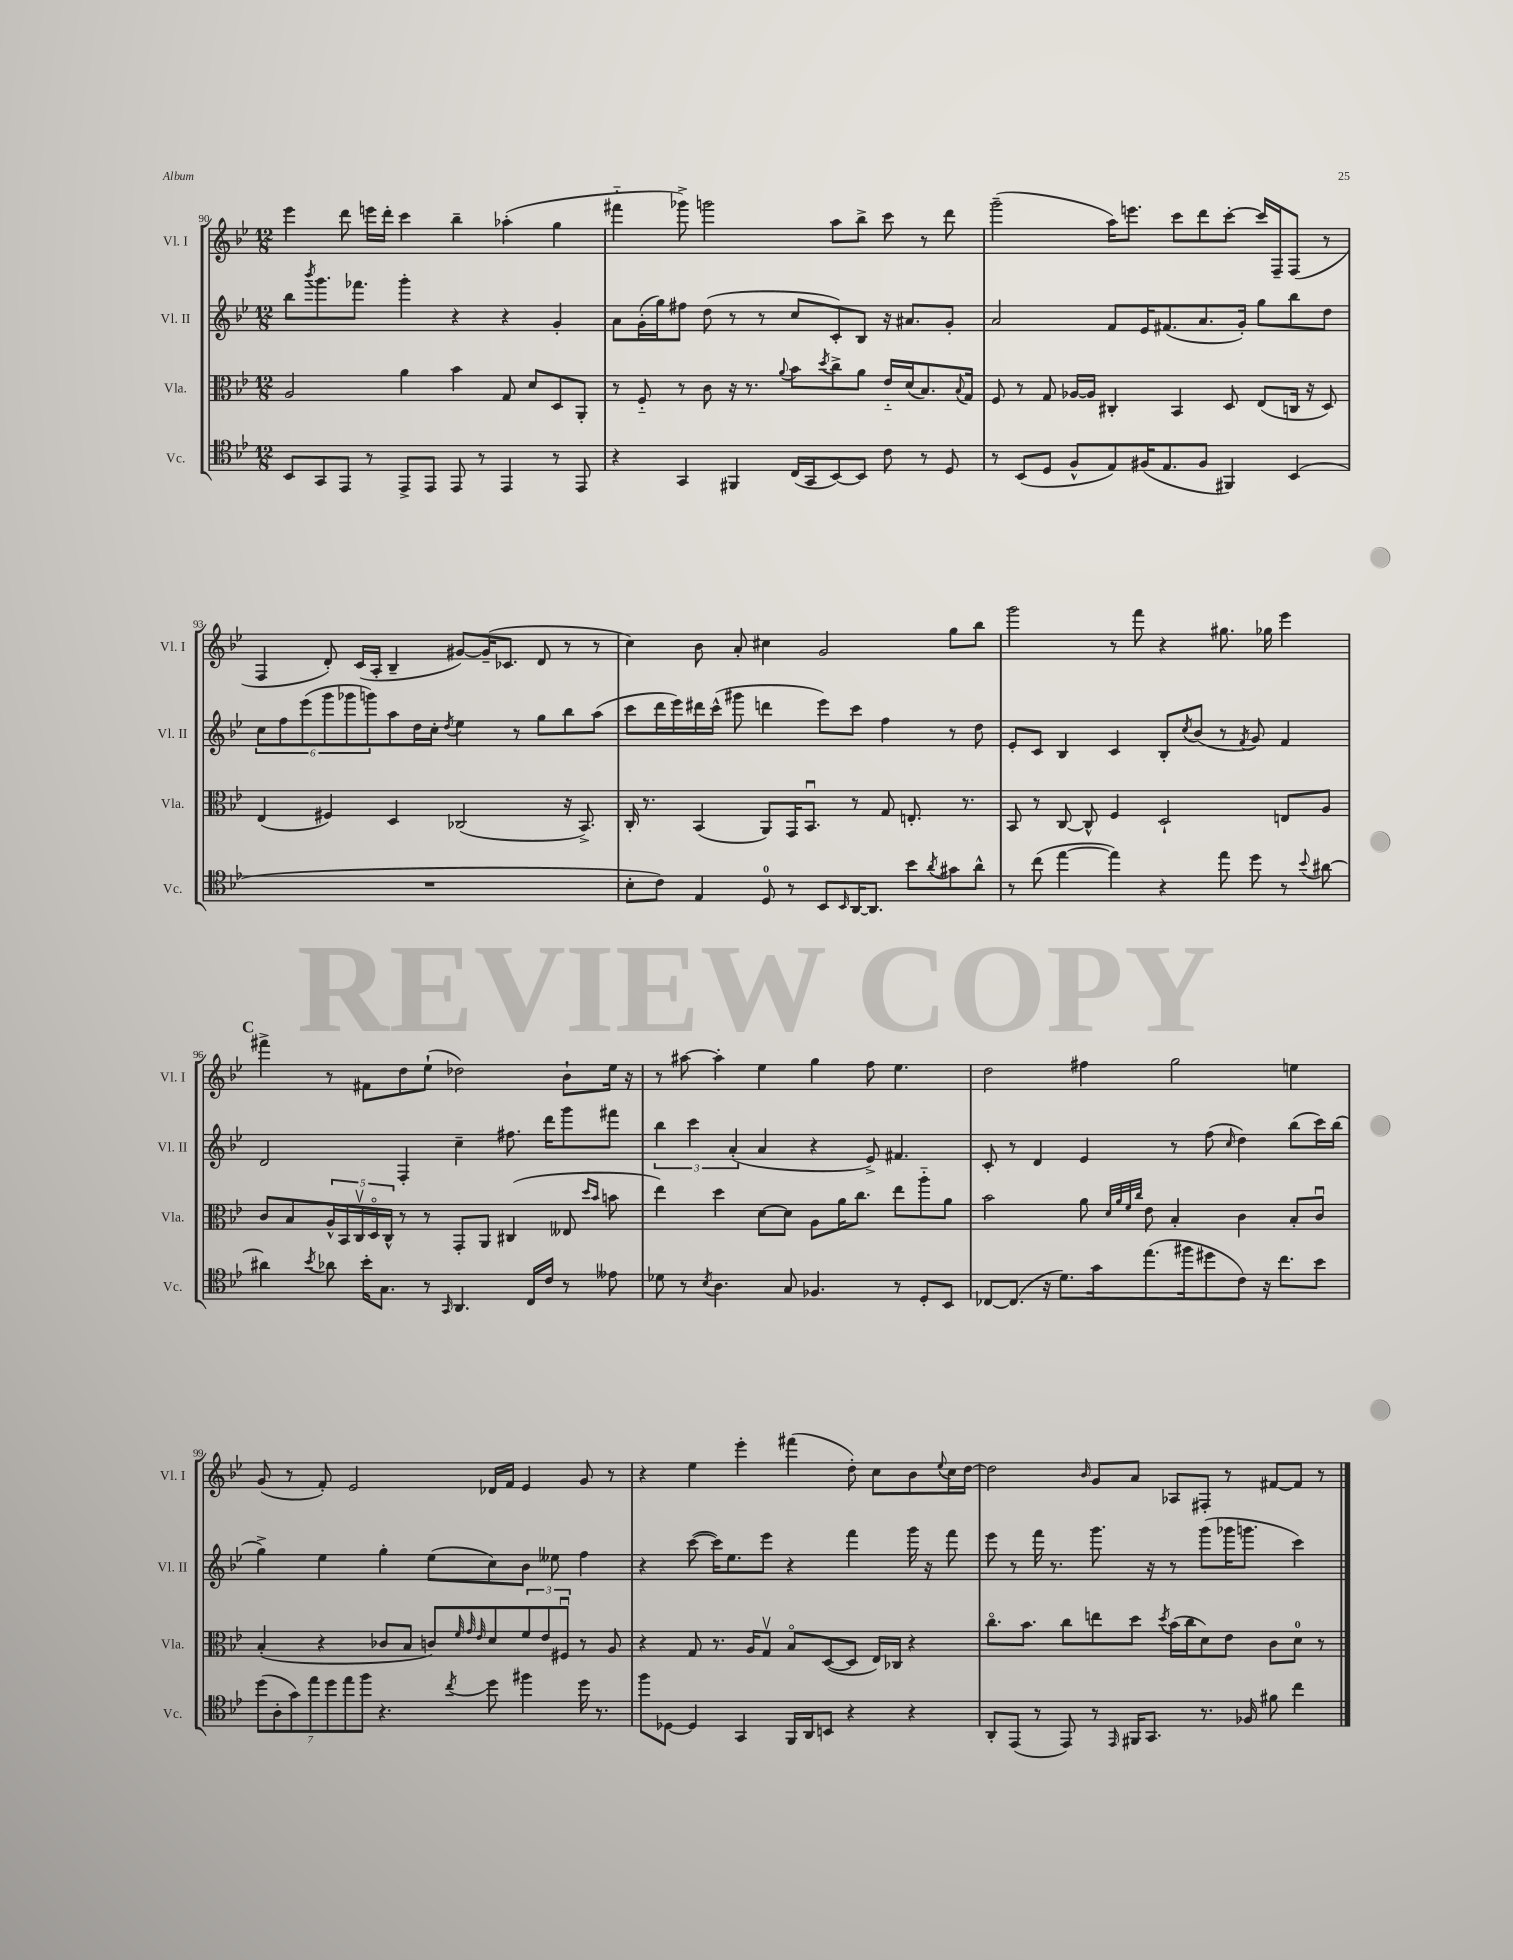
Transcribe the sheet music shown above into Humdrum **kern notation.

**kern	**kern	**kern	**kern
*part4	*part3	*part2	*part1
*staff4	*staff3	*staff2	*staff1
*I"Vc.	*I"Vla.	*I"Vl. II	*I"Vl. I
*I'Vc.	*I'Vla.	*I'Vl. II	*I'Vl. I
*clefC4	*clefC3	*clefG2	*clefG2
*k[b-e-]	*k[b-e-]	*k[b-e-]	*k[b-e-]
*M12/8	*M12/8	*M12/8	*M12/8
=90	=90	=90	=90
8BB-/L	2A/	8bb-\L	4eee-\
.	.	8qbbb-/	.
8GG/	.	8.ggg\	.
8EE-/J	.	.	8ddd\
.	.	8.fff-X\J	.
8r	.	.	16eeen\LL
.	.	.	16ddd'\JJ
8EE-^/L	4a\	4ggg'\	4ccc\
8EE-/J	.	.	.
8EE-/	4b-\	4r	4bb-~\
8r	.	.	.
4EE-/	8G/	4r	(4aa-X'\
.	8d/L	.	.
8r	8D/	4g'/	4gg\
8EE-/	8AA'/J	.	.
=91	=91	=91	=91
4r	8r	8a\L	4fff#X\
.	8F/	(16g'\L	.
.	.	16gg\J)	.
4GG/	8r	8ff#X\J	8ggg-X^\)
.	8c\	(8dd\	2gggn\
4FF#X/	16r	8r	.
.	8.r	.	.
.	.	8r	.
.	8qqa/	.	.
(16C/LL	8b-\L	8cc/L	.
16GG/J	.	.	.
.	8qdd/	.	.
[8BB-/)	8cc^\	8c'/)	8aa\L
8BB-/J]	8a\J	8B-/J	8bb-^\J
8c\	16e-/LL	16r	8ccc\
.	(16d/J	8.a#X/L	.
8r	8.B-/)	.	8r
8D/	.	8g'/J	8ddd\
.	8qqB-/	.	.
.	16G/Jk	.	.
=92	=92	=92	=92
8r	8F/	2a/	(2ggg~\
(8BB-/L	8r	.	.
8D/J	8G/	.	.
8F^^/L	[16A-X/LL	.	.
.	16A-/JJ]	.	.
8E-/)	4C#X'/	8f/L	16aa\KL)
.	.	.	8.eeen\J
(16F#X/K	.	16e-/K	.
8.E-/	.	(8.f#X/	.
.	4BB-/	.	8ccc\L
8F#/J	.	8.a/	8ddd\
4FF#X/)	8D/	.	[8ccc'\J
.	.	16g'/Jk)	.
.	(8E-/L	8gg\L	16ccc/LL]
.	.	.	16F~/J
(4BB-/	16Cn/Jk	8bb-\	(8F/J
.	16r	.	.
.	8D/)	8dd\J	8r
!!LO:LB:g=z
=93	=93	=93	=93
1.r	(4E-/	12cc\L	4F/
.	.	12ff\	.
.	.	(12eee-\	.
.	4F#X/)	12ggg\	8d'/)
.	.	12ggg-X\	.
.	.	.	(16c/LL
.	.	12gggn\)	.
.	.	.	16A'/JJ
.	4D/	8aa\	4B-~/
.	.	16dd\L	.
.	.	16cc'\JJ	.
.	.	8qdd/	.
.	(2C-X/	4ee-\	[8g#X/L)
.	.	.	(16g#~/K]
.	.	.	8.c-X/J
.	.	8r	.
.	.	8gg\L	8d/
.	16r	8bb-\	8r
.	8.BB-^/)	.	.
.	.	(8aa\J	8r
=94	=94	=94	=94
8B-'\L	16C'/	8ccc\L	4cc\)
.	8.r	.	.
8c\J)	.	16ddd\L	.
.	.	16eee-\)	.
4E-/	(4BB-/	16ddd#X\	8b-\
.	.	(16ccc^^\JJ	.
.	.	8ggg#X\	8a'/
8D/	8AA/L)	4dddn\	4cc#X\
8r	16GG/K	.	.
.	8.BB-u/J	.	.
8BB-/L	.	8eee-\L)	2g/
16qqBB-/	.	.	.
[16AA/K	8r	8ccc\J	.
8.AA/J]	.	.	.
.	8G/	4ff\	.
8b-\L	8.En'/	.	.
8qa/	.	.	.
8g#X\	.	8r	8gg\L
.	8.r	.	.
8a^^\J	.	8dd\	8bb-\J
=95	=95	=95	=95
8r	8BB-/	8e-'/L	2ggg\
(8cc\	8r	8c/J	.
[4ee-\	[8C/	4B-/	.
.	8C^^/]	.	.
4ee-\])	4F/	4c/	8r
.	.	.	8fff\
4r	2D`/	8B-'/L	4r
.	.	8qcc/	.
.	.	(8b-/J	.
8ee-\	.	8r	8.gg#X\
.	.	8qf/	.
8dd\	.	8g/)	.
.	.	.	16gg-X\
8r	8En/L	4f/	4eee-\
8qqb-/	.	.	.
[8a#X\	8A/J	.	.
!!LO:LB:g=z
!!LO:REH:place=s1:t=C
=96	=96	=96	=96
4a#X\]	8c/L	2d/	4fff#X^\
.	8B-/	.	.
8qb-/	.	.	.
8a-X\	20A^^/L	.	8r
.	20BB-/	.	.
.	20Cv/	.	.
16b-'\KL	.	.	8f#X\L
.	20D/	.	.
8.G\J	.	.	.
.	20C^^/JJ	.	.
.	8r	4F'/	8dd\
8r	8r	.	(8ee-`\J
16qqGG/	.	.	.
4.AA/	8GG'/L	4cc~\	2dd-X\)
.	8AA/J	.	.
.	(4C#X/	8.ff#X\	.
16C/LL	.	.	.
16c/JJ	.	16ddd\KL	.
8r	8E--X/	8ggg\	8b-`\L
.	16qqdd/LL	.	.
.	16qqb-/JJ	.	.
8e--X\	8bn\	8fff#X\J	16ee-\Jk
.	.	.	16r
=97	=97	=97	=97
8d-X\	4ee-\)	6bb-\	8r
8r	.	.	[8aa#X\
.	.	6ccc\	.
8qB-/	.	.	.
4.A\	4dd\	.	4aa#'\]
.	.	(6a'/	.
.	[8d\L	4a/	4ee-\
8G/	8d\J]	.	.
4.F-X/	8A\L	4r	4gg\
.	16a\K	.	.
.	8.cc\J	.	.
.	.	8e-^/)	8ff\
8r	8ee-\L	4.f#X/	4.ee-\
8D'/L	8aa\	.	.
8BB-/J	8a\J	.	.
=98	=98	=98	=98
[8C-X/L	2b-\	8c'/	2dd\
(8.C-/J]	.	8r	.
.	.	4d/	.
16r	.	.	.
8.d\L)	.	.	.
.	8a\	4e-/	4ff#X\
16g\k	.	.	.
.	32qqd/LLL	.	.
.	32qqa/	.	.
.	32qqf/	.	.
.	32qqcc/JJJ	.	.
(8.ee-\	8e-\	.	.
.	4B-'/	8r	2gg\
16ff#X\k	.	.	.
8dd#X\	.	(8ff\	.
.	.	16qqcc/	.
8c\J)	4c\	4dd\)	.
16r	.	.	.
8.cc\L	.	.	.
.	8B-'/L	(8bb-\L	4een\
8b-\J	8cu/J	16ccc\L)	.
.	.	(16bb-\JJ	.
!!LO:LB:g=z
=99	=99	=99	=99
(14dd\L	(4B-'/	4gg^\)	(8g/
14A'\	.	.	.
.	.	.	8r
14g\)	.	.	.
14ee-\	.	.	.
.	4r	4ee-\	8f'/)
14dd\	.	.	.
14ee-\	.	.	.
.	.	.	2e-/
14ff\J	.	.	.
4.r	8c-X/L	4gg'\	.
.	8B-/J	.	.
.	8cn/L)	(8ee-\L	.
.	32qqf/	.	.
.	32qqg/	.	.
8qcc/	32qqe-/	.	.
8dd\	8d/	8cc\)	16d-X/LL
.	.	.	16f/JJ
4ff#X\	12f/	8b-\J	4e-/
.	12e-/	.	.
.	.	8ee--X\	.
.	12F#Xu/J	.	.
16dd\	8r	4ff\	8g/
8.r	.	.	.
.	8A/	.	8r
=100	=100	=100	=100
8ff\L	4r	4r	4r
[8D-X\J	.	.	.
4D-/]	8G/	([8ccc\	4ee-\
.	8.r	16ccc\KL])	.
.	.	8.ee-\	.
4GG/	.	.	4eee-'\
.	16A/KL	.	.
.	8Gv/J	8eee-\J	.
16FF/LL	8B-/L	4r	(4fff#X\
16AA/J	.	.	.
8BBn/J	([8D/	.	.
4r	8D/J]	4fff\	8dd'\)
.	16E-/LL)	.	8cc\L
.	16C-X/JJ	.	.
4r	4r	16ggg\	8b-\
.	.	16r	.
.	.	.	8qqee-/
.	.	8fff\	16cc\L
.	.	.	[16dd\JJ
=101	=101	=101	=101
8AA'/L	8.cc\L	8eee-\	2dd\]
(8EE-/J	.	8r	.
.	8.b-\J	.	.
8r	.	16fff\	.
.	.	8.r	.
8EE-/)	8cc\L	.	.
.	.	.	16qqb-/
8r	8een\	8.ggg\	8g/L
16qqEE-/	.	.	.
16FF#X/KL	8dd\J	.	8a/J
8.GG/J	.	16r	.
.	8qdd/	.	.
.	(16b-\LL	8r	8A-X/L
.	16cc\J	.	.
8.r	8d\)	(8ggg\L	8F#X'/J
.	8e-\J	16ggg-X\K	8r
16F-X/	.	8.gggn\J	.
8f#X\	8c\L	.	[8f#X/L
4cc\	8d\J	4ccc\)	8f#/J]
.	8r	.	8r
==	==	==	==
*-	*-	*-	*-
